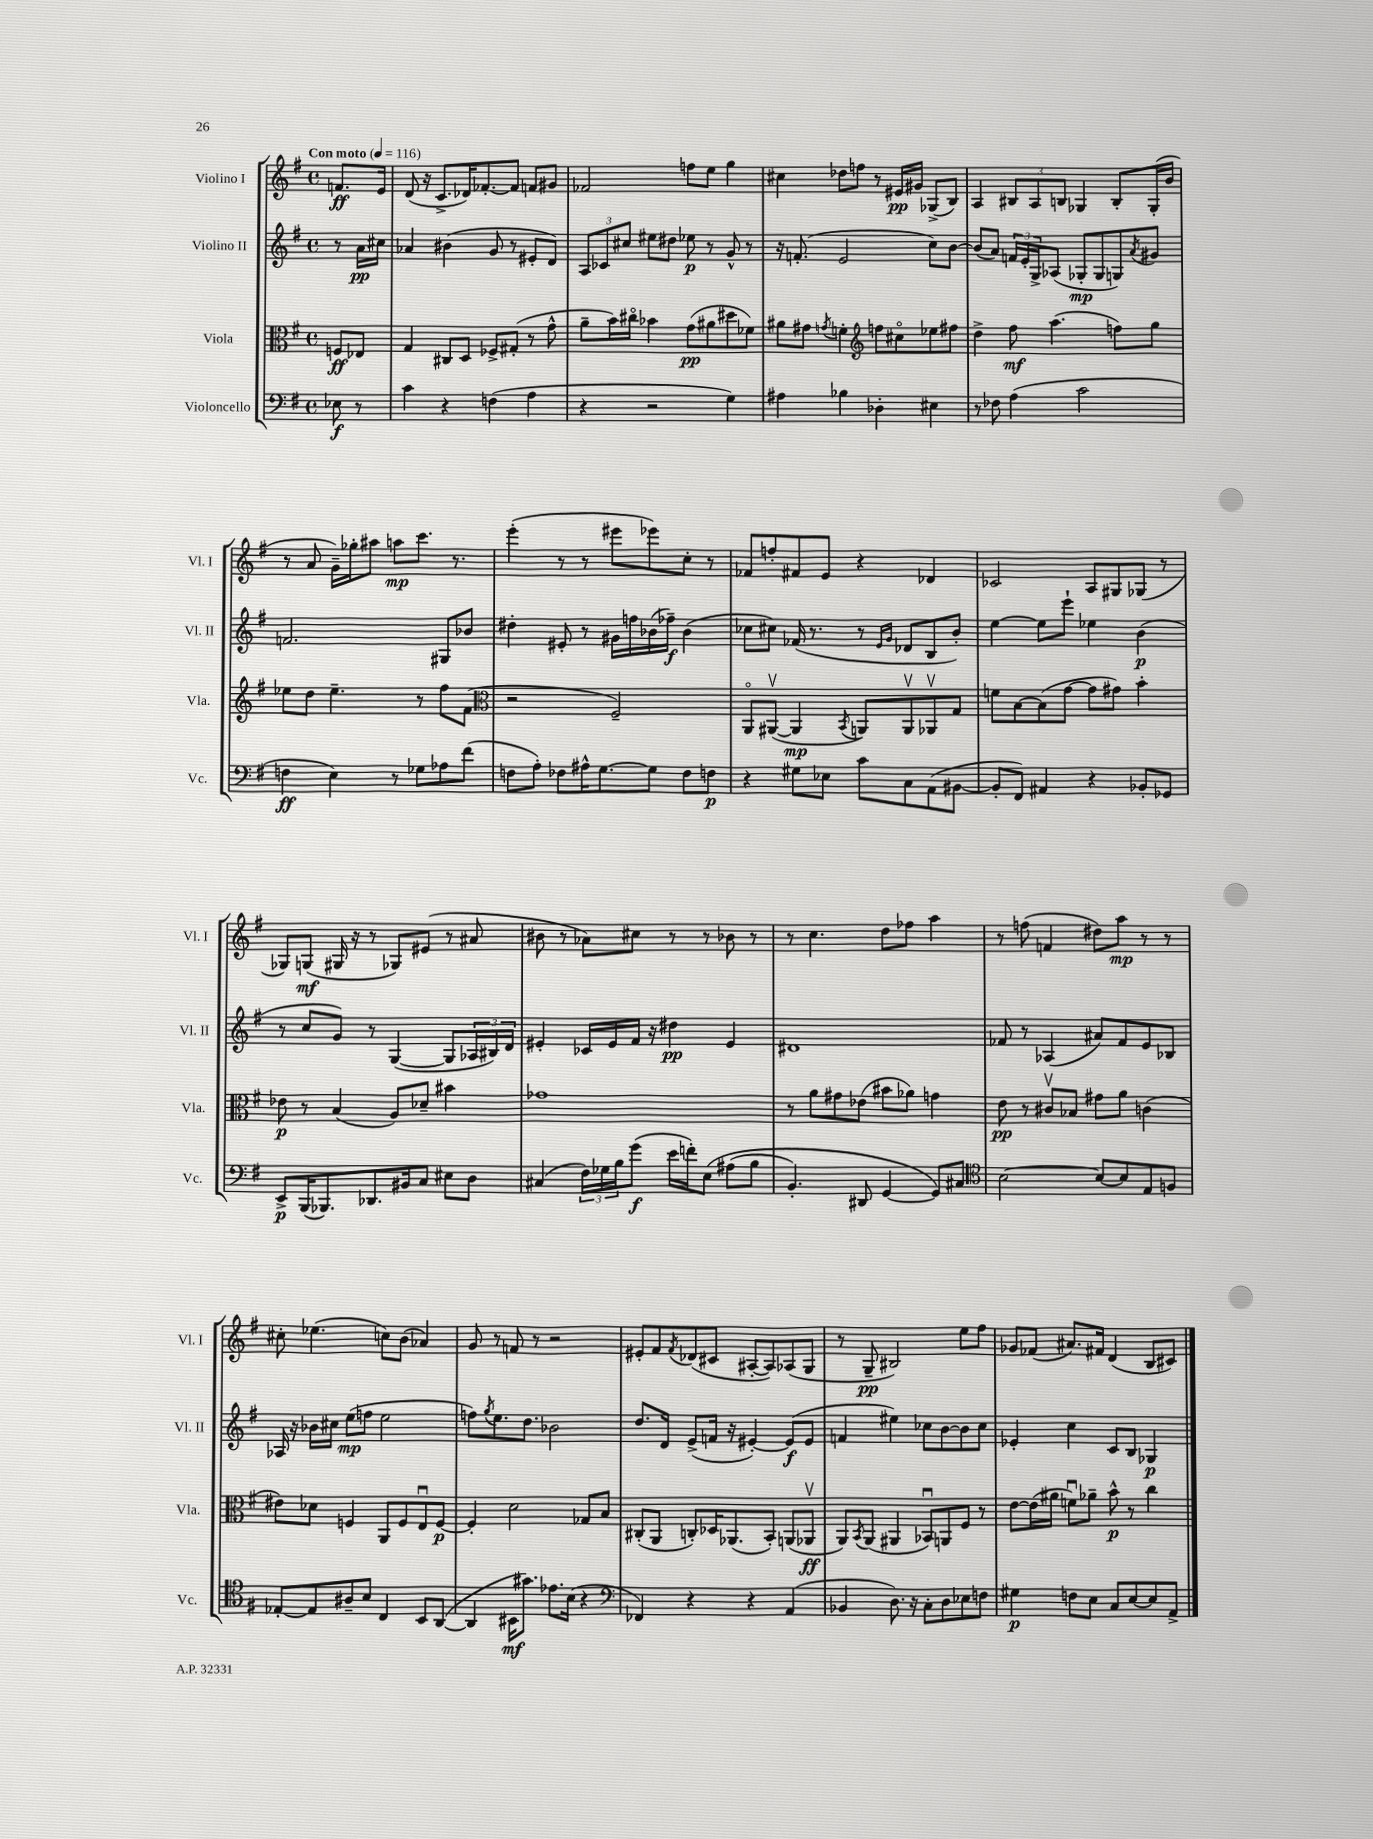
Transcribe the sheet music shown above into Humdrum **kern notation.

**kern	**dynam	**kern	**dynam	**kern	**dynam	**kern	**dynam
*part4	*part4	*part3	*part3	*part2	*part2	*part1	*part1
*staff4	*staff4	*staff3	*staff3	*staff2	*staff2	*staff1	*staff1
*I"Violoncello	*	*I"Viola	*	*I"Violino II	*	*I"Violino I	*
*I'Vc.	*	*I'Vla.	*	*I'Vl. II	*	*I'Vl. I	*
*clefF4	*	*clefC3	*	*clefG2	*	*clefG2	*
*k[f#]	*	*k[f#]	*	*k[f#]	*	*k[f#]	*
*M4/4	*	*M4/4	*	*M4/4	*	*M4/4	*
*met(c)	*	*met(c)	*	*met(c)	*	*met(c)	*
*MM116	*	*MM116	*	*MM116	*	*MM116	*
=	=	=	=	=	=	=	=
!	!	!	!	!	!	!LO:TX:a:B:t=Con moto	!
8E-X\	f	8Fn/L	ff	8r	.	8.fn/L	ff
8r	.	8E-X/J	.	16a\LL	pp	.	.
.	.	.	.	16cc#X\JJ	.	16e/Jk	.
=1	=1	=1	=1	=1	=1	=1	=1
4c\	.	4G/	.	4a-X/	.	(8d/	.
.	.	.	.	.	.	16r	.
.	.	.	.	.	.	8.c^/L	.
4r	.	8C#X/L	.	(4b#X\	.	.	.
.	.	8D/J	.	.	.	16d-X/K)	.
.	.	.	.	.	.	[8.f-X'/	.
(4Fn\	.	8F-X^/L	.	8g/	.	.	.
.	.	(8G#X'/J	.	8r	.	8f-/J]	.
4A\	.	8r	.	8e#X'/L	.	8fn/L	.
.	.	8g^^\	.	8d/J)	.	8g#X/J	.
=2	=2	=2	=2	=2	=2	=2	=2
4r	.	8a~\L	.	12A/L	.	2f-X/	.
.	.	.	.	12c-X/	.	.	.
.	.	16b\L)	.	.	.	.	.
.	.	.	.	12cc#X/J	.	.	.
.	.	16cc#X\JJ	.	.	.	.	.
2r	.	4b-X\	.	8ee#X\L	.	.	.
.	.	.	.	8dd#X\J	.	.	.
.	.	(8g\L	pp	8ee-X\	p	8ffn\L	.
.	.	8a#X\	.	8r	.	8ee\J	.
4G\)	.	8dd#X\	.	8g^^/	.	4gg\	.
.	.	8f-X\J)	.	8r	.	.	.
=3	=3	=3	=3	=3	=3	=3	=3
4A#X\	.	8a#X\L	.	16r	.	4cc#X\	.
.	.	.	.	(8.fn'/	.	.	.
.	.	8g#X\J	.	.	.	.	.
.	.	8qgn/	.	.	.	.	.
4B-X\	.	4fn'\	.	2e/	.	8dd-X\L	.
.	.	.	.	.	.	8ffn\J	.
*	*	*clefG2	*	*	*	*	*
4D-X'\	.	8ffn\L	.	.	.	8r	.
.	.	8cc#X\	.	.	.	16e#X/LL	pp
.	.	.	.	.	.	16g#X/JJ	.
4E#X\	.	8ee-X\	.	8cc\L)	.	(8G-X^/L	.
.	.	8ff#X\J	.	[8b\J	.	8B/J)	.
=4	=4	=4	=4	=4	=4	=4	=4
8r	.	4dd^\	.	(8b/L]	.	4A/	.
8F-X\	.	.	.	8a/J)	.	.	.
(4A\	.	8ff#\	mf	24fn/LL	.	12B#X/L	.
.	.	.	.	24e'/	.	.	.
.	.	.	.	24G^/J	.	12A/	.
.	.	(4.aa\	.	(8A-X/J	.	.	.
.	.	.	.	.	.	12Bn/J	.
2c\	.	.	.	8G-X'/L	mp	4G-X/	.
.	.	.	.	8G-/	.	.	.
.	.	8ffn\L)	.	8Gn/)	.	8B'/L	.
.	.	.	.	8qa/	.	.	.
.	.	8gg\J	.	8g#X/J	.	(16G-'/L	.
.	.	.	.	.	.	16b/JJ	.
!!LO:LB:g=z
=5	=5	=5	=5	=5	=5	=5	=5
4Fn\	ff	8ee-X\L	.	2.fn/	.	8r	.
.	.	8dd\J	.	.	.	8a/	.
4E\)	.	4.ee-~\	.	.	.	16g~\LL)	.
.	.	.	.	.	.	16gg-X'\J	.
.	.	.	.	.	.	8aa#X\J	.
8r	.	.	.	.	.	8aan\L	mp
8G-X\L	.	8r	.	.	.	8.ccc\J	.
8A-X\	.	8ff#\L	.	8G#X/L	.	.	.
.	.	.	.	.	.	8.r	.
(8f#\J	.	(8f#\J	.	8b-X/J	.	.	.
=6	=6	=6	=6	=6	=6	=6	=6
*	*	*clefC3	*	*	*	*	*
8Fn\L	.	2r	.	4dd#X'\	.	(4eee'\	.
8A'\J)	.	.	.	.	.	.	.
8F-X\L	.	.	.	8e#X'/	.	8r	.
16A#X^^\K	.	.	.	8r	.	8r	.
[8.G\	.	.	.	.	.	.	.
.	.	2F#~/)	.	16g#X\LL	.	8eee#X\L	.
.	.	.	.	16ffn\	.	.	.
8G\J]	.	.	.	(16b-X\	.	8eee-X\)	.
.	.	.	.	16ff-X~\JJ)	f	.	.
8F-\L	.	.	.	(4b-\	.	8cc'\J	.
8Fn\J	p	.	.	.	.	8r	.
=7	=7	=7	=7	=7	=7	=7	=7
4r	.	8AA/L	.	8cc-X\L	.	8f-X/L	.
.	.	([8AA#Xv/J	.	8cc#X\J)	.	8ffn'/	.
8G#X\L	.	4AA#/]	mp	(16f-X/	.	8f#X/	.
.	.	.	.	8.r	.	.	.
8E-X\J	.	.	.	.	.	8e/J	.
.	.	8qBB/	.	.	.	.	.
8c\L	.	8AAn/L)	.	8r	.	4r	.
.	.	.	.	16qqe/LL	.	.	.
.	.	.	.	16qqg/JJ	.	.	.
8C\	.	8AAv/	.	8d-X/L	.	.	.
(8AA\	.	8AA-Xv/	.	8B/	.	4d-X/	.
[8BB#X\J	.	8G/J	.	8b'/J)	.	.	.
=8	=8	=8	=8	=8	=8	=8	=8
8BB#'/L]	.	8fn\L	.	[4ee\	.	2c-X/	.
8FF#/J)	.	[8B\	.	.	.	.	.
4AA#X/	.	(8B\]	.	8ee\L]	.	.	.
.	.	[8g\J	.	8eee`\J	.	.	.
4r	.	8g\L]	.	4ee-X\	.	8A/L	.
.	.	8g#X\J)	.	.	.	8G#X/	.
8BB-X'/L	.	4b'\	.	(4b\	p	(8G-X/J	.
8GG-X/J	.	.	.	.	.	8r	.
!!LO:LB:g=z
=9	=9	=9	=9	=9	=9	=9	=9
8EE^/L	p	8e-X\	p	8r	.	8G-X/L)	.
(16BBB/K	.	8r	.	8cc/L	.	(8Gn/J	mf
8.BBB-X/)	.	.	.	.	.	.	.
.	.	(4B/	.	8g/J)	.	16G#X/	.
.	.	.	.	.	.	16r	.
8.DD-X/	.	.	.	8r	.	8r	.
.	.	8A/L)	.	([4G/	.	8G-X/L)	.
16BB#X/k	.	.	.	.	.	.	.
8C/J	.	8d-X~/J	.	.	.	(8e#X/J	.
8E#X\L	.	4b#X\	.	8G/L]	.	8r	.
8D\J	.	.	.	24A-X/L	.	8a#X/	.
.	.	.	.	24B#X/)	.	.	.
.	.	.	.	24d/JJ	.	.	.
=10	=10	=10	=10	=10	=10	=10	=10
(4C#X/	.	1g-X	.	4e#X'/	.	8b#X\	.
.	.	.	.	.	.	8r	.
24F#\LL)	.	.	.	16c-X/LL	.	8a-X\L)	.
24G-X\	.	.	.	.	.	.	.
.	.	.	.	16e#/	.	.	.
24B\J	.	.	.	.	.	.	.
(8g\J	f	.	.	16f#/JJ	.	8cc#X\J	.
.	.	.	.	16r	.	.	.
16e\LL	.	.	.	4dd#X\	pp	8r	.
16fn'\J)	.	.	.	.	.	.	.
(8E\J	.	.	.	.	.	8r	.
(8A#X\L	.	.	.	4e#/	.	8b-X\	.
8B\J	.	.	.	.	.	8r	.
=11	=11	=11	=11	=11	=11	=11	=11
4.BB'/)	.	8r	.	1d#X	.	8r	.
.	.	8a\L	.	.	.	4.cc\	.
.	.	8g#X\	.	.	.	.	.
8DD#X/	.	(8e-X\J	.	.	.	.	.
[4GG/	.	8b#X\L	.	.	.	8dd\L	.
.	.	8a-X\J)	.	.	.	8ff-X\J	.
8GG/L])	.	4gn\	.	.	.	4aa\	.
8C#X/J	.	.	.	.	.	.	.
=12	=12	=12	=12	=12	=12	=12	=12
*clefC4	*	*	*	*	*	*	*
[2B\	.	8e\	pp	8f-X/	.	8r	.
.	.	8r	.	8r	.	(8ffn\	.
.	.	8c#Xv/L	.	(4A-X/	.	4fn/	.
.	.	8B-X/J	.	.	.	.	.
8B/L_	.	8g#X\L	.	8a#X/L)	.	8dd#X\L)	.
8B/]	.	8a\J	.	8f-/	.	8aa\J	mp
8E/	.	(4cn\	.	8e/	.	8r	.
8Fn/J	.	.	.	8B-X/J	.	8r	.
!!LO:LB:g=z
=13	=13	=13	=13	=13	=13	=13	=13
[8E-X'/L	.	8e#X\L)	.	16A-X/	.	8cc#X'\	.
.	.	.	.	16r	.	.	.
8E-/]	.	8d-X\J	.	16b-X\LL	.	(4.ee-X\	.
.	.	.	.	16cc#X\JJ	.	.	.
8A#X~/	.	4Fn/	.	(8ee\L	mp	.	.
8B/J	.	.	.	8ffn\J	.	.	.
4C/	.	8AA/L	.	2ee\	.	8ccn\L)	.
.	.	8F/	.	.	.	(8b\J	.
8BB/L	.	8Eu/	.	.	.	4a-X/)	.
([8AA/J	.	[8F/J	p	.	.	.	.
=14	=14	=14	=14	=14	=14	=14	=14
4AA/]	.	4F'/]	.	8ffn\L)	.	8g/	.
.	.	.	.	8qgg/	.	.	.
.	.	.	.	8.ee\	.	8r	.
16BB#X\KL	mf	2d\	.	.	.	8fn/	.
8.g#X\J)	.	.	.	8.dd\J	.	.	.
.	.	.	.	.	.	8r	.
8.e-X\L	.	.	.	2b-X\	.	2r	.
(16B\Jk	.	.	.	.	.	.	.
4r	.	8G-X/L	.	.	.	.	.
.	.	8B/J	.	.	.	.	.
=15	=15	=15	=15	=15	=15	=15	=15
*clefF4	*	*	*	*	*	*	*
4FF-X/)	.	(8C#X'/L	.	8.dd/L	.	8e#X'/L	.
.	.	8AA/J	.	.	.	8f#/	.
.	.	.	.	16d/Jk	.	.	.
.	.	.	.	.	.	8qf#/	.
4r	.	8Cn'/L)	.	(8e^/L	.	(8d-X/	.
.	.	16D-X/K	.	16fn/Jk	.	8c#X/J	.
.	.	(8.AA-X/	.	16r	.	.	.
4r	.	.	.	[4e#X'/)	.	[8A#X'/L	.
.	.	8BB'/J)	.	.	.	8A#/])	.
(4AA/	.	(8AAn/L	.	(8e#/L]	f	(8A-X/	.
.	.	8AA-Xv/J	ff	8e#/J	.	8G/J	.
=16	=16	=16	=16	=16	=16	=16	=16
4BB-X/	.	8AA/L)	.	4fn/	.	8r	.
.	.	8qBB/	.	.	.	.	.
.	.	(8AA/J	.	.	.	8G~/	pp
8.D\)	.	4AA#X/	.	4ee#X\)	.	2B#X/)	.
16r	.	.	.	.	.	.	.
8C'\L	.	8BB-Xu/L)	.	8cc-X\L	.	.	.
8D\	.	8AAn/	.	[8b\	.	.	.
8E-X\	.	8F#/J	.	8b\]	.	8ee\L	.
8Fn\J	.	8r	.	8cc-\J	.	8ff#\J	.
=17	=17	=17	=17	=17	=17	=17	=17
4G#X\	p	[8e\L	.	4e-X'/	.	8g-X/L	.
.	.	(16e\L]	.	.	.	(8f-X/J	.
.	.	16a#X\JJ	.	.	.	.	.
8Fn\L	.	8fnu\L)	.	4cc\	.	8.a#X/L)	.
8E\J	.	8a-X~\J	.	.	.	.	.
.	.	.	.	.	.	16f#X/Jk	.
8C/L	.	8b^^\	p	8c/L	.	(4d/	.
[8E/	.	8r	.	8B/J	.	.	.
8E/]	.	4cc\	.	4G-X/	p	8B/L	.
8AA^/J	.	.	.	.	.	8c#X/J)	.
==	==	==	==	==	==	==	==
*-	*-	*-	*-	*-	*-	*-	*-
